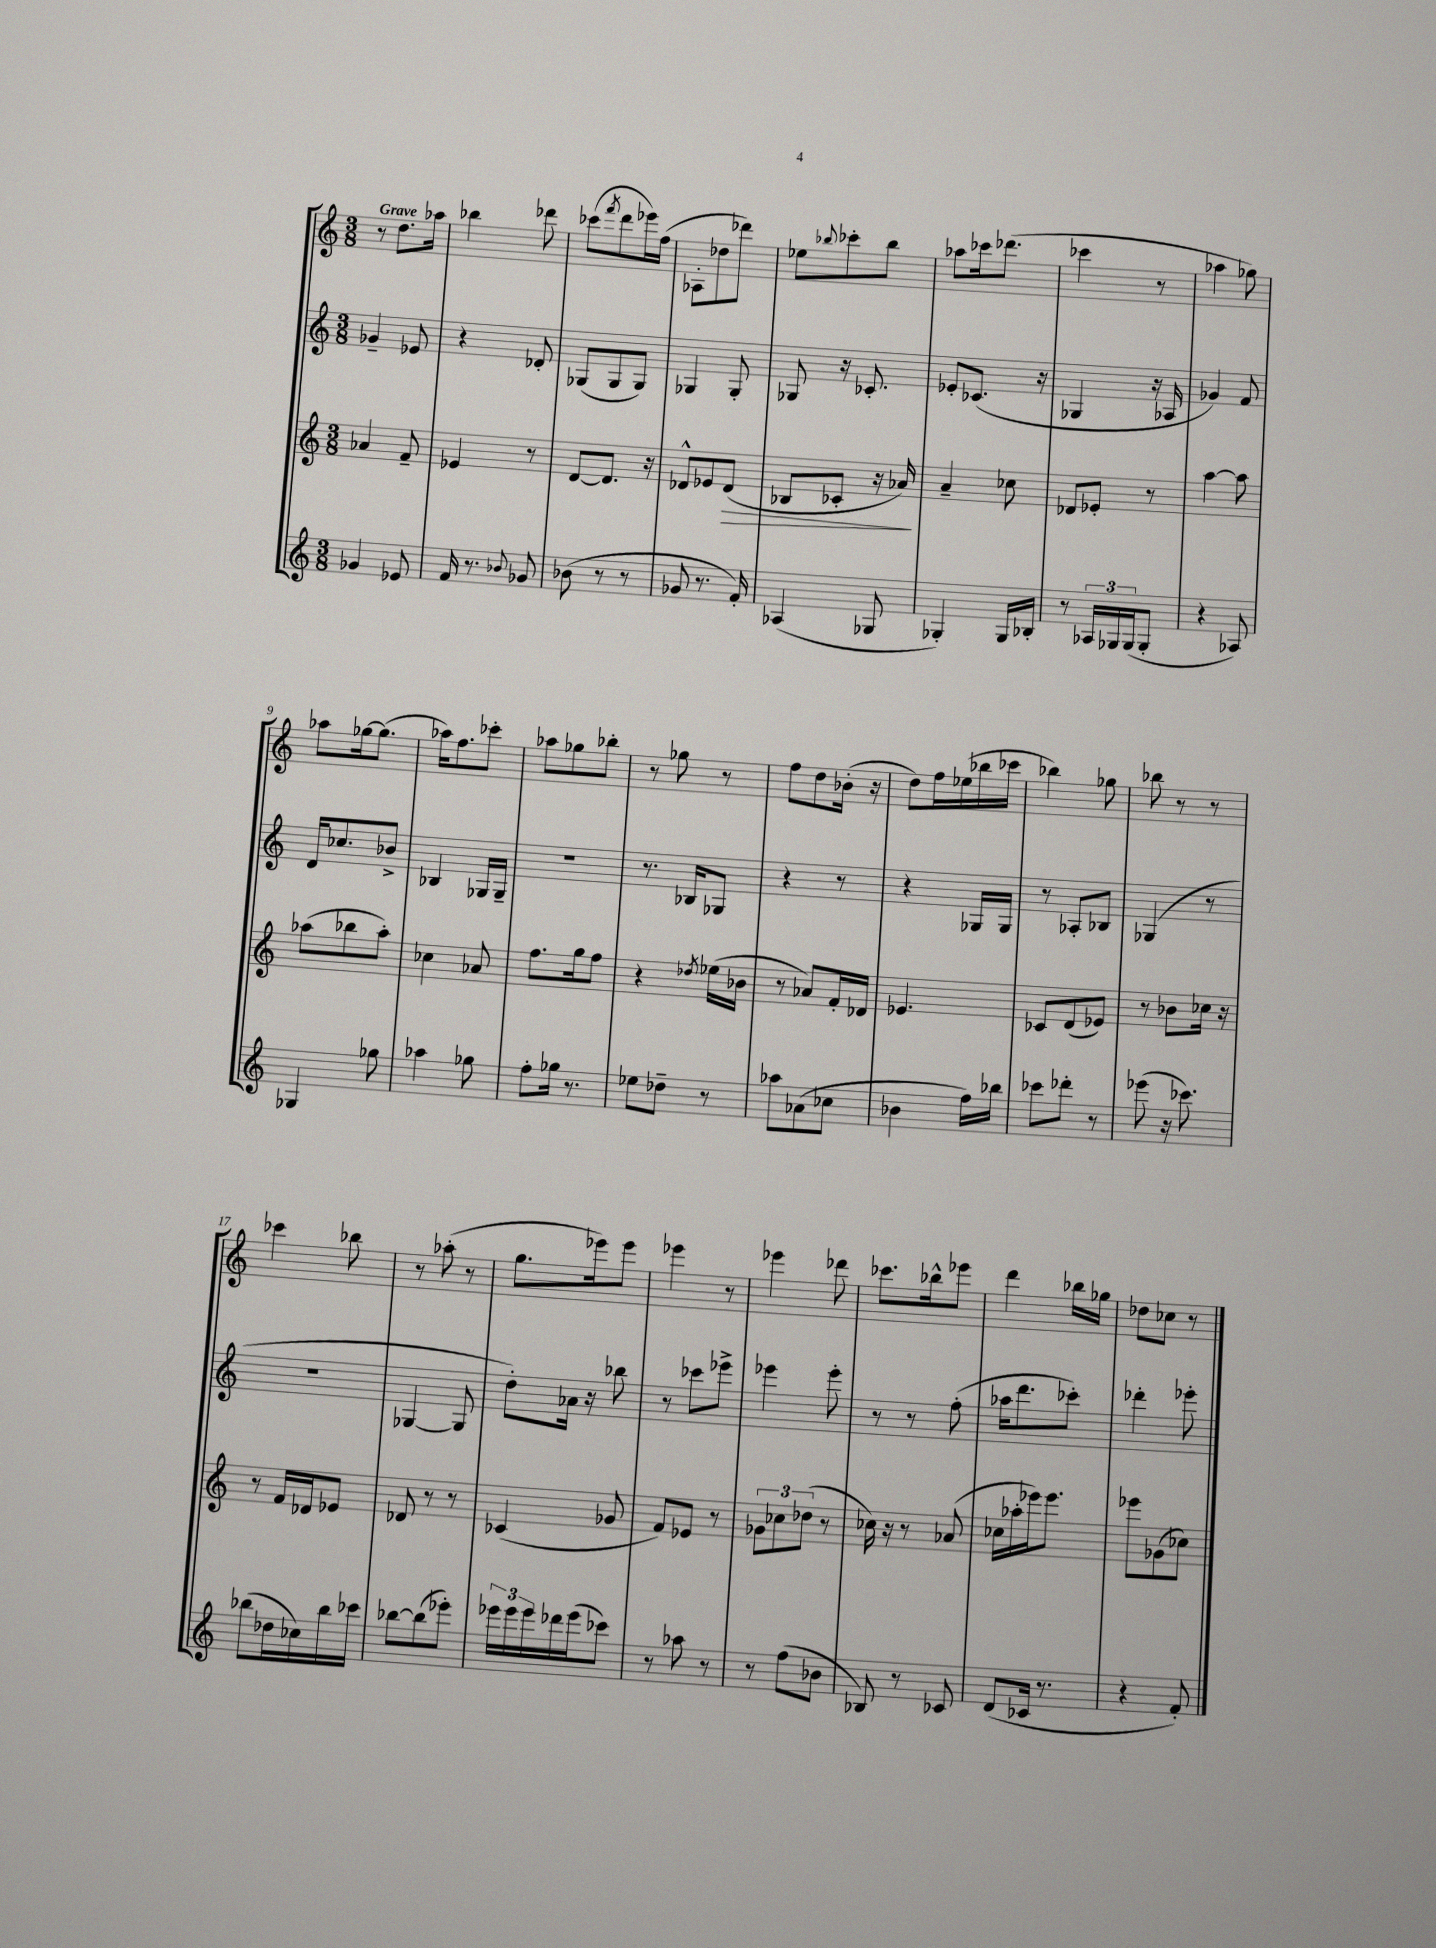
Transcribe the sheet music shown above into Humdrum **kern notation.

**kern	**kern	**kern	**kern
*staff4	*staff3	*staff2	*staff1
*clefG2	*clefG2	*clefG2	*clefG2
*k[]	*k[]	*k[]	*k[]
*M3/8	*M3/8	*M3/8	*M3/8
4g-	4a-	4g-~	8r
.	.	.	8.dd
8e-	8f~	8e-	.
.	.	.	16aa-
=	=	=	=
16f	4e-	4r	4bb-
8.r	.	.	.
8qqb-	.	.	.
8g-	8r	8d-'	8ddd-
=	=	=	=
(8b-	[8d	(8G-	(8ccc-
.	.	.	8qfff
8r	8.d]	8G-	8ddd
8r	.	8G-)	16eee-)
.	16r	.	(16ff
=	=	=	=
8g-	8d-^^	4G-	8A-'
8.r	8e-	.	8dd-
.	(8d-	8G-'	8ddd-)
16f')	.	.	.
=	=	=	=
(4A-	8B-	8G-	8ee-
.	.	.	8qqbb-
.	8c-'	16r	8ccc-'
.	.	8.c-'	.
8G-	16r	.	8bb-
.	16a-)	.	.
=	=	=	=
4G-')	4a~	8e-'	8aa-
.	.	(8.c-	16ccc-
.	.	.	(8.ddd-
16G-	8cc-	.	.
16B-'	.	16r	.
=	=	=	=
8r	8d-	4G-	4ccc-
24A-	8e-'	.	.
24G-	.	.	.
(24G-	.	.	.
8G-'	8r	16r	8r
.	.	16A-	.
=	=	=	=
4r	[4aa	4g-)	4aa-
8A-)	8aa]	8f	8gg-)
=	=	=	=
4G-	(8aa-	16d	8aa-
.	.	8.cc-	.
.	8bb-	.	[16gg-
.	.	.	(8.gg-]
8gg-	8aa-')	8b-^	.
=	=	=	=
4aa-	4cc-	4B-	16aa-)
.	.	.	8.ff
8gg-	8a-	16G-	8ccc-'
.	.	16G-~	.
=	=	=	=
8ff'	8.ff	4.r	8aa-
16gg-	.	.	8gg-
8.r	16gg	.	.
.	8ff	.	8bb-'
=	=	=	=
8ee-	4r	8.r	8r
8dd-~	.	.	8gg-
.	.	16B-	.
.	8qdd-	.	.
8r	(16ee-	8G-	8r
.	16b-	.	.
=	=	=	=
8aa-	8r	4r	8ff
(8a-	8a-)	.	8dd
8cc-	16f'	8r	(16b-'
.	16d-	.	16r
=	=	=	=
4b-	4.e-	4r	8dd)
.	.	.	16ff
.	.	.	(16ee-
16ff)	.	16G-	16bb-
16bb-	.	16G-	16ccc-
=	=	=	=
8ccc-	8c-	8r	4bb-)
8ddd-'	(8d	8A-'	.
8r	8e-)	8B-	8gg-
=	=	=	=
(8eee-	8r	(4G-	8bb-
16r	8b-	.	8r
8.ccc-)	.	.	.
.	16cc-	8r	8r
.	16r	.	.
=	=	=	=
(8bb-	8r	4.r	4ccc-
16dd-	16f	.	.
16cc-)	16d-	.	.
16bb-	8e-	.	8bb-
16ccc-	.	.	.
=	=	=	=
[8bb-	8d-	[4G-	8r
(8bb-]	8r	.	(8aa-'
8eee-')	8r	8G-]	8r
=	=	=	=
24eee-	(4c-	8dd')	8.gg
24eee-	.	.	.
24eee-	.	.	.
16ddd-	.	16a-	.
(16eee-	.	16r	16eee-)
8ccc-)	8g-	8bb-	8eee-
=	=	=	=
8r	8f)	8r	4eee-
8aa-	8e-	8ccc-	.
8r	8r	8eee-^	8r
=	=	=	=
8r	12g-	4eee-	4eee-
.	12cc-	.	.
(8ff	.	.	.
.	(12dd-	.	.
8b-	8r	8eee-'	8ddd-
=	=	=	=
8B-)	16cc-)	8r	8.ccc-
.	16r	.	.
8r	8r	8r	.
.	.	.	16bb-^^
8c-	(8a-	(8ff'	8eee-
=	=	=	=
(8d	16cc-	16aa-	4ddd
.	16aa-'	8.ddd	.
16c-	16eee-)	.	.
8.r	8.eee-	.	.
.	.	8ccc-')	16bb-
.	.	.	16gg-
=	=	=	=
4r	8eee-	4ddd-'	8dd-
.	(8g-	.	8cc-
8f')	8cc-)	8eee-'	8r
==	==	==	==
*-	*-	*-	*-
